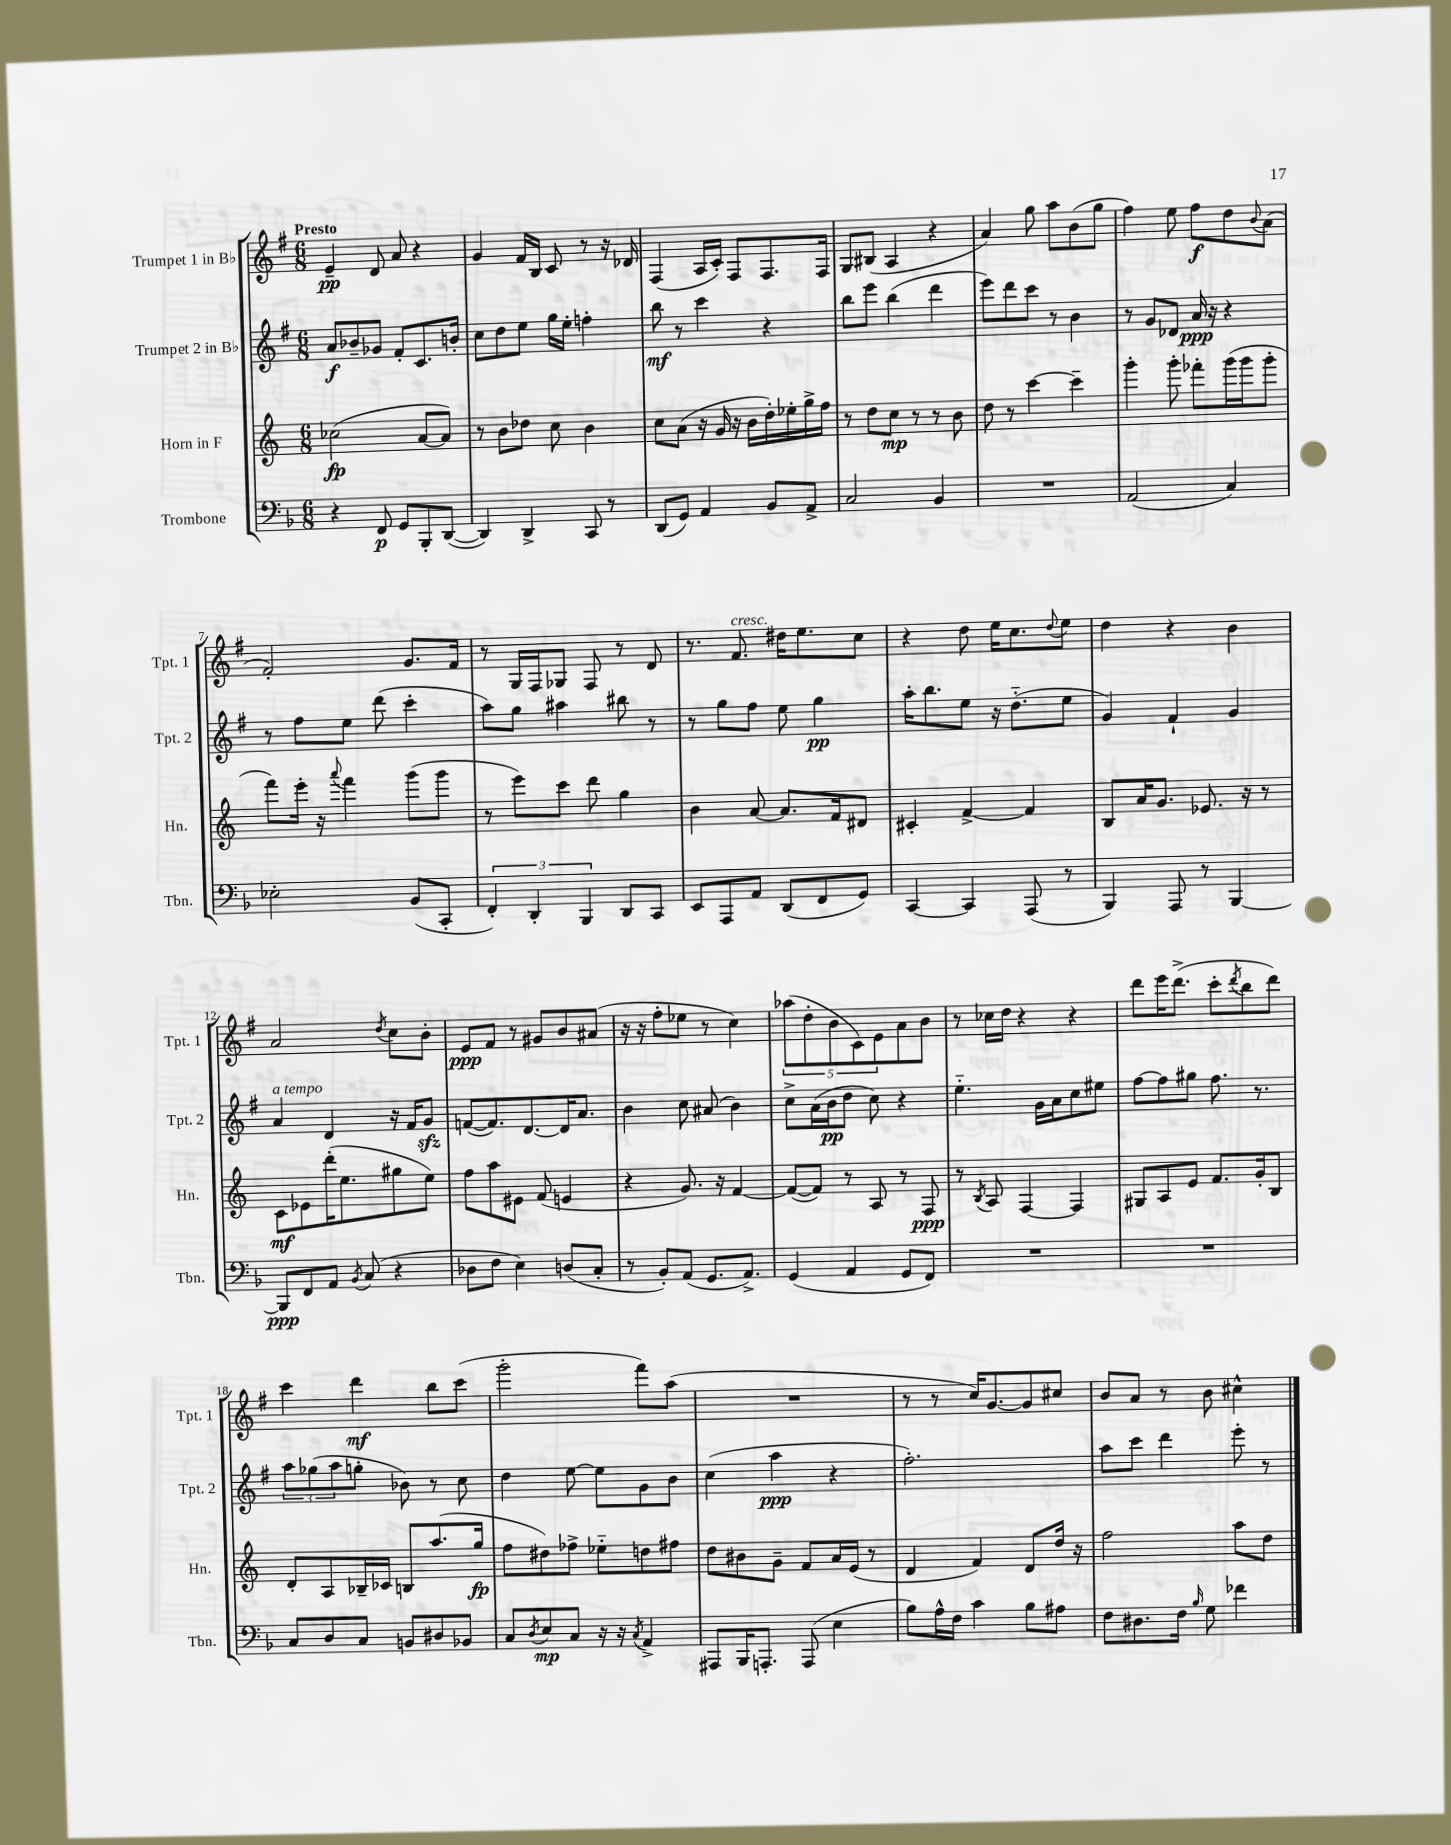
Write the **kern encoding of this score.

**kern	**kern	**kern	**kern
*staff4	*staff3	*staff2	*staff1
*clefF4	*clefG2	*clefG2	*clefG2
*k[b-]	*k[]	*k[f#]	*k[f#]
*M6/8	*M6/8	*M6/8	*M6/8
4r	(2cc-	8a	4e~
.	.	8b-~	.
8FF	.	8g-	8d
8GG	.	8f#'	8a
8BBB-'	[8a	8.c	4r
([8DD	8a])	.	.
.	.	16b'	.
=	=	=	=
4DD])	8r	8cc	4g
.	8b	8dd	.
4DD^	8dd-	8ee	16f#
.	.	.	16B
.	8cc	16gg	8c
.	.	16ee'	.
8CC	4b	4ff'	8r
8r	.	.	16r
.	.	.	16d-
=	=	=	=
(8DD	8cc	8bb	(4F#
8GG)	(8a	8r	.
4AA	16r	4ccc	16A
.	16g	.	16c')
.	16r	.	8F#
.	16b	.	.
8BB-	16dd')	4r	8.F#
.	16ee-'	.	.
8AA^	16gg^	.	.
.	16ff	.	16F#
=	=	=	=
2C	8r	8bb	8G
.	8dd	8eee	(8B#
.	8cc	(4bb	4A
.	8r	.	.
4BB-	8r	4ddd	4r
.	8b	.	.
=	=	=	=
2.r	8dd	8eee)	4a)
.	8r	8ddd	.
.	[4ccc	8ccc	8gg
.	.	8r	8aa
.	4ccc~]	4b	(8b
.	.	.	8gg
=	=	=	=
(2AA	4ggg'	8r	4ff#)
.	.	8g	.
.	8ggg'	8d-	8ee
.	8fff-'	16a	8ff#
.	.	16r	.
4C)	(16ggg	4r	8dd
.	16ggg	.	.
.	.	.	8qqb
.	8ggg'	.	(8a
=	=	=	=
2E-'	8fff)	8r	2f#')
.	16eee'	8ff#	.
.	16r	.	.
.	8qqaaa	.	.
.	4fff	8ee	.
.	.	(8ddd	.
(8BB-	(8ggg	4ccc'	8.g
8CC'	8ggg	.	.
.	.	.	16f#
=	=	=	=
6FF')	8r	8aa)	8r
.	8eee)	8gg	16G
6DD'	.	.	.
.	.	.	16F#
.	8ccc	4aa#	8G-
6BBB-	.	.	.
.	8ddd	.	8F#
8DD	4gg	8bb#	8r
8CC	.	8r	8d
=	=	=	=
8EE	4b	8r	8.r
8AAA	.	8gg	.
.	.	.	8.f#
8AA	[8a	8ff#	.
(8DD	8.a]	8ee	16dd#
.	.	.	8.ee
8FF	.	4gg	.
.	16f	.	.
8GG)	8d#	.	8cc
=	=	=	=
[4CC	4c#'	16aa'	4r
.	.	8.bb	.
4CC]	[4f^	8ee	8dd
.	.	16r	16ee
.	.	(8.dd'~	8.cc
(8AAA	4f]	.	.
.	.	.	8qqdd
8r	.	8ee	8ee
=	=	=	=
4BBB-)	8B	4g)	4dd
.	16a	.	.
.	8.g	.	.
8AAA	.	4f#`	4r
8r	8.e-	.	.
[4BBB-	.	4g	4b
.	16r	.	.
.	8r	.	.
=	=	=	=
8BBB-]	8c	4a	2a
8FF	8e-	.	.
8AA	(16ddd'	4d	.
.	8.ee	.	.
8qBB-	.	.	.
(8C	.	.	.
.	.	.	8qdd
4r	8gg#	16r	8cc
.	.	16f#	.
.	8ee)	8g	8b'
=	=	=	=
8D-	8ff	([8f	8e
8F	8aa	8.f])	8f#
4E)	8e#	.	8r
.	.	[8.d	.
.	(8f	.	8g#
(8D	4e	16d]	8b
.	.	8.a	.
8C'	.	.	(8a#
=	=	=	=
8r	4r	4b	16r
.	.	.	16r
8BB-')	.	.	8ff#'
(8AA	8.g)	8cc	8ee-
8.GG	.	(8a#	8r
.	16r	.	.
.	[4f	4b)	4cc)
8.AA^)	.	.	.
=	=	=	=
(4GG	(8f_	8cc^	(10aa-
.	.	.	10dd'
.	8f])	(16a	.
.	.	16b	.
.	.	.	10b
4AA	8r	8dd	.
.	.	.	10c)
.	8A	8cc)	.
.	.	.	10e
8GG	8r	4r	8a
8FF)	8F	.	8b
=	=	=	=
2.r	8r	4.ee'~	8r
.	8qB	.	.
.	8A	.	16cc-
.	.	.	16dd
.	[4F	.	4r
.	.	16g	.
.	.	16a	.
.	4F]	8cc	4r
.	.	8ee#	.
=	=	=	=
2.r	8G#	[8ff#	8ddd
.	8A	8ff#]	16eee
.	.	.	(8.ddd^
.	8e	8gg#	.
.	8.f	8.ff#	8ccc'
.	.	.	8qddd
.	.	.	8bb
.	16g'	8.r	.
.	8B	.	8ddd)
=	=	=	=
8C	8d'	12aa	4ccc
.	.	(12gg-	.
8D	8A	.	.
.	.	12aa	.
8C	16B-~	8gg'	4ddd
.	16c-	.	.
8BB	8B	8b-)	.
8D#	(8.aa	8r	8bb
8BB-	.	8cc	(8ccc
.	16gg	.	.
=	=	=	=
8C	8ff	4dd	2ggg'
8qD	.	.	.
8E	8dd#)	.	.
8C	8ff-^	[8ee	.
16r	8ee-'~	8ee]	.
16r	.	.	.
8qC	.	.	.
4AA^	8dd	8g	8fff#)
.	8ff#	8b	(8aa
=	=	=	=
8AAA#	8dd	(4cc	2.r
16BBB-	8b#	.	.
8.AAA'	.	.	.
.	8g~	4aa	.
(8AAA	8f	.	.
4E	16a	4r	.
.	(16e	.	.
.	8r	.	.
=	=	=	=
8B-)	4d	2.ff#')	8r
16A^^	.	.	8r
16F	.	.	.
4c	4f)	.	16cc)
.	.	.	[8.g
8B-	8d	.	8g]
8A#	16dd	.	8cc#
.	16r	.	.
=	=	=	=
8F	2ff	8aa	8b
8.D#	.	8ccc	8a
.	.	4ddd	8r
16F	.	.	.
16qqB-	.	.	.
8G	.	.	8b
4f-	8aa	8eee'	4cc#^^
.	8dd	8r	.
==	==	==	==
*-	*-	*-	*-
